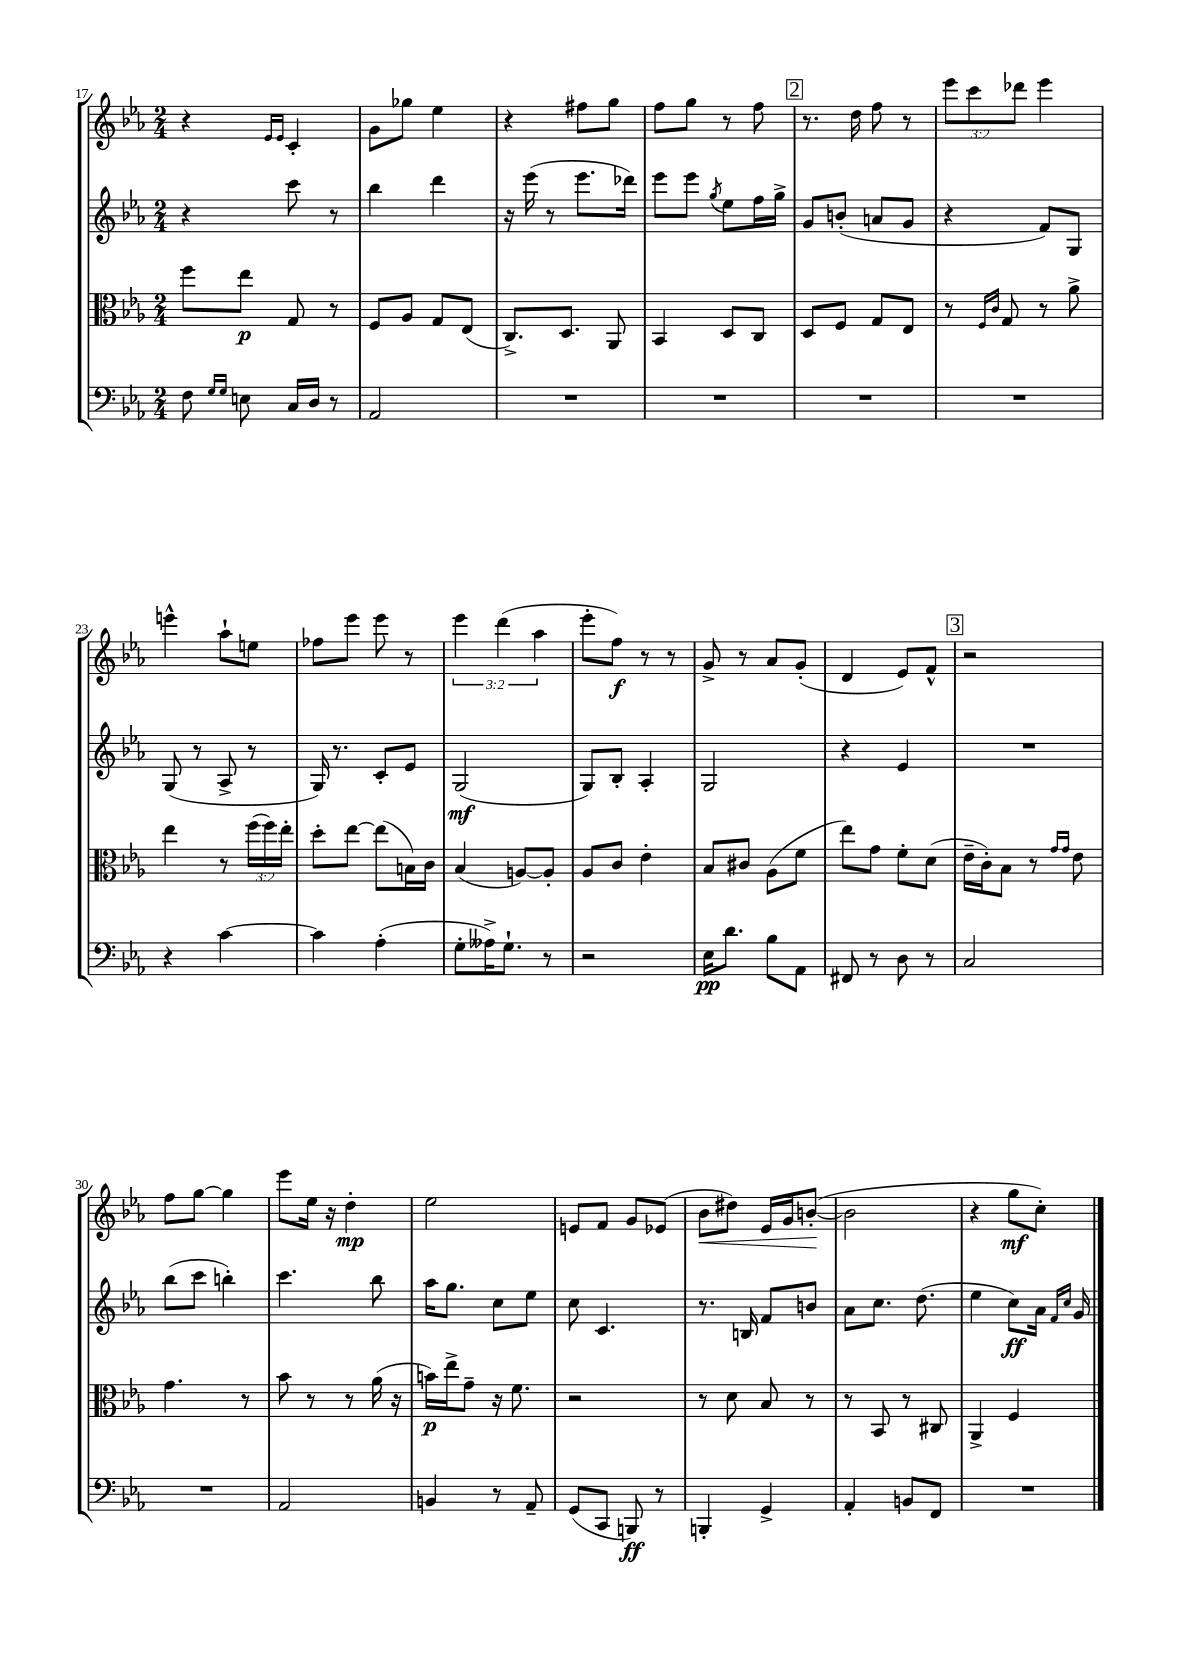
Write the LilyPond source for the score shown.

<<
\new StaffGroup <<
\new Staff = "s0" {
    \clef treble \key ees \major \numericTimeSignature \time 2/4 \override Staff.TupletNumber.text = #tuplet-number::calc-fraction-text
    \autoBeamOff r4 \grace { ees'16[ ees'16] } c'4-. |
    g'8[ ges''8] ees''4 |
    r4 fis''8[ g''8] |
    f''8[ g''8] r8 f''8 |
    \mark \markup { \box "2" } r8. d''16 f''8 r8 |
    \tuplet 3/2 { ees'''8[ c'''8 des'''8] } ees'''4 |
    e'''4-^ aes''8[-! e''8] |
    fes''8[ ees'''8] ees'''8 r8 |
    \tuplet 3/2 { ees'''4 d'''4( aes''4 } |
    ees'''8[-. f''8]\f) r8 r8 |
    g'8-> r8 aes'8[ g'8]-.( |
    d'4 ees'8[) f'8]-^ |
    \mark \markup { \box "3" } r2 |
    f''8[ g''8]~ g''4 |
    ees'''8[ ees''16] r16 d''4-.\mp |
    ees''2 |
    e'8[ f'8] g'8[ ees'8]( |
    bes'8[\< dis''8]) ees'16[ g'16 b'8]~-.\!( |
    b'2 |
    r4 g''8[\mf c''8]-.) \bar "|." |
}
\new Staff = "s1" {
    \clef treble \key ees \major \numericTimeSignature \time 2/4
    \autoBeamOff r4 c'''8 r8 |
    bes''4 d'''4 |
    r16 ees'''16( r8 ees'''8.[ des'''16]) |
    ees'''8[ ees'''8] \acciaccatura { g''8 } ees''8[ f''16 g''16]-> |
    \mark \markup { \box "2" } g'8[ b'8]-.( a'8[ g'8] |
    r4 f'8[) g8] |
    g8( r8 aes8-> r8 |
    g16) r8. c'8[-. ees'8] |
    g2\mf( |
    g8[) bes8]-. aes4-. |
    g2 |
    r4 ees'4 |
    \mark \markup { \box "3" } R2 |
    bes''8[( c'''8] b''4-.) |
    c'''4. bes''8 |
    aes''16[ g''8.] c''8[ ees''8] |
    c''8 c'4. |
    r8. b16 f'8[ b'8] |
    aes'8[ c''8.] d''8.( |
    ees''4 c''8[\ff) aes'16] \grace { f'16[ c''16] } g'16 \bar "|." |
}
\new Staff = "s2" {
    \clef alto \key ees \major \numericTimeSignature \time 2/4 \override Staff.TupletNumber.text = #tuplet-number::calc-fraction-text
    \autoBeamOff f''8[ ees''8]\p g8 r8 |
    f8[ aes8] g8[ ees8]( |
    c8.[->) d8.] aes,8 |
    bes,4 d8[ c8] |
    \mark \markup { \box "2" } d8[ f8] g8[ ees8] |
    r8 \grace { f16[ c'16] } g8 r8 aes'8-> |
    ees''4 r8 \tuplet 3/2 { f''16[( f''16) ees''16]-. } |
    d''8[-. ees''8]~ ees''8[( b16) c'16] |
    bes4( a8[~) a8]-. |
    aes8[ c'8] ees'4-. |
    bes8[ cis'8] aes8[( f'8] |
    ees''8[) g'8] f'8[-. d'8]( |
    \mark \markup { \box "3" } ees'16[-- c'16-.) bes8] r8 \grace { g'16[ g'16] } ees'8 |
    g'4. r8 |
    bes'8 r8 r8 aes'16( r16 |
    b'16[\p) ees''16-> g'8]-- r16 f'8. |
    r2 |
    r8 d'8 bes8 r8 |
    r8 bes,8 r8 cis8 |
    aes,4-> f4 \bar "|." |
}
\new Staff = "s3" {
    \clef bass \key ees \major \numericTimeSignature \time 2/4
    \autoBeamOff f8 \grace { g16[ g16] } e8 c16[ d16] r8 |
    aes,2 |
    R2 |
    R2 |
    \mark \markup { \box "2" } R2 |
    R2 |
    r4 c'4~ |
    c'4 aes4-.( |
    g8[-. aeses16->) g8.]-! r8 |
    r2 |
    ees16[\pp d'8.] bes8[ aes,8] |
    fis,8 r8 d8 r8 |
    \mark \markup { \box "3" } c2 |
    R2 |
    aes,2 |
    b,4 r8 aes,8-- |
    g,8[( c,8] b,,8\ff) r8 |
    b,,4-. g,4-> |
    aes,4-. b,8[ f,8] |
    R2 \bar "|." |
}
>>
>>
\layout { \context { \Score currentBarNumber = #17 } }
